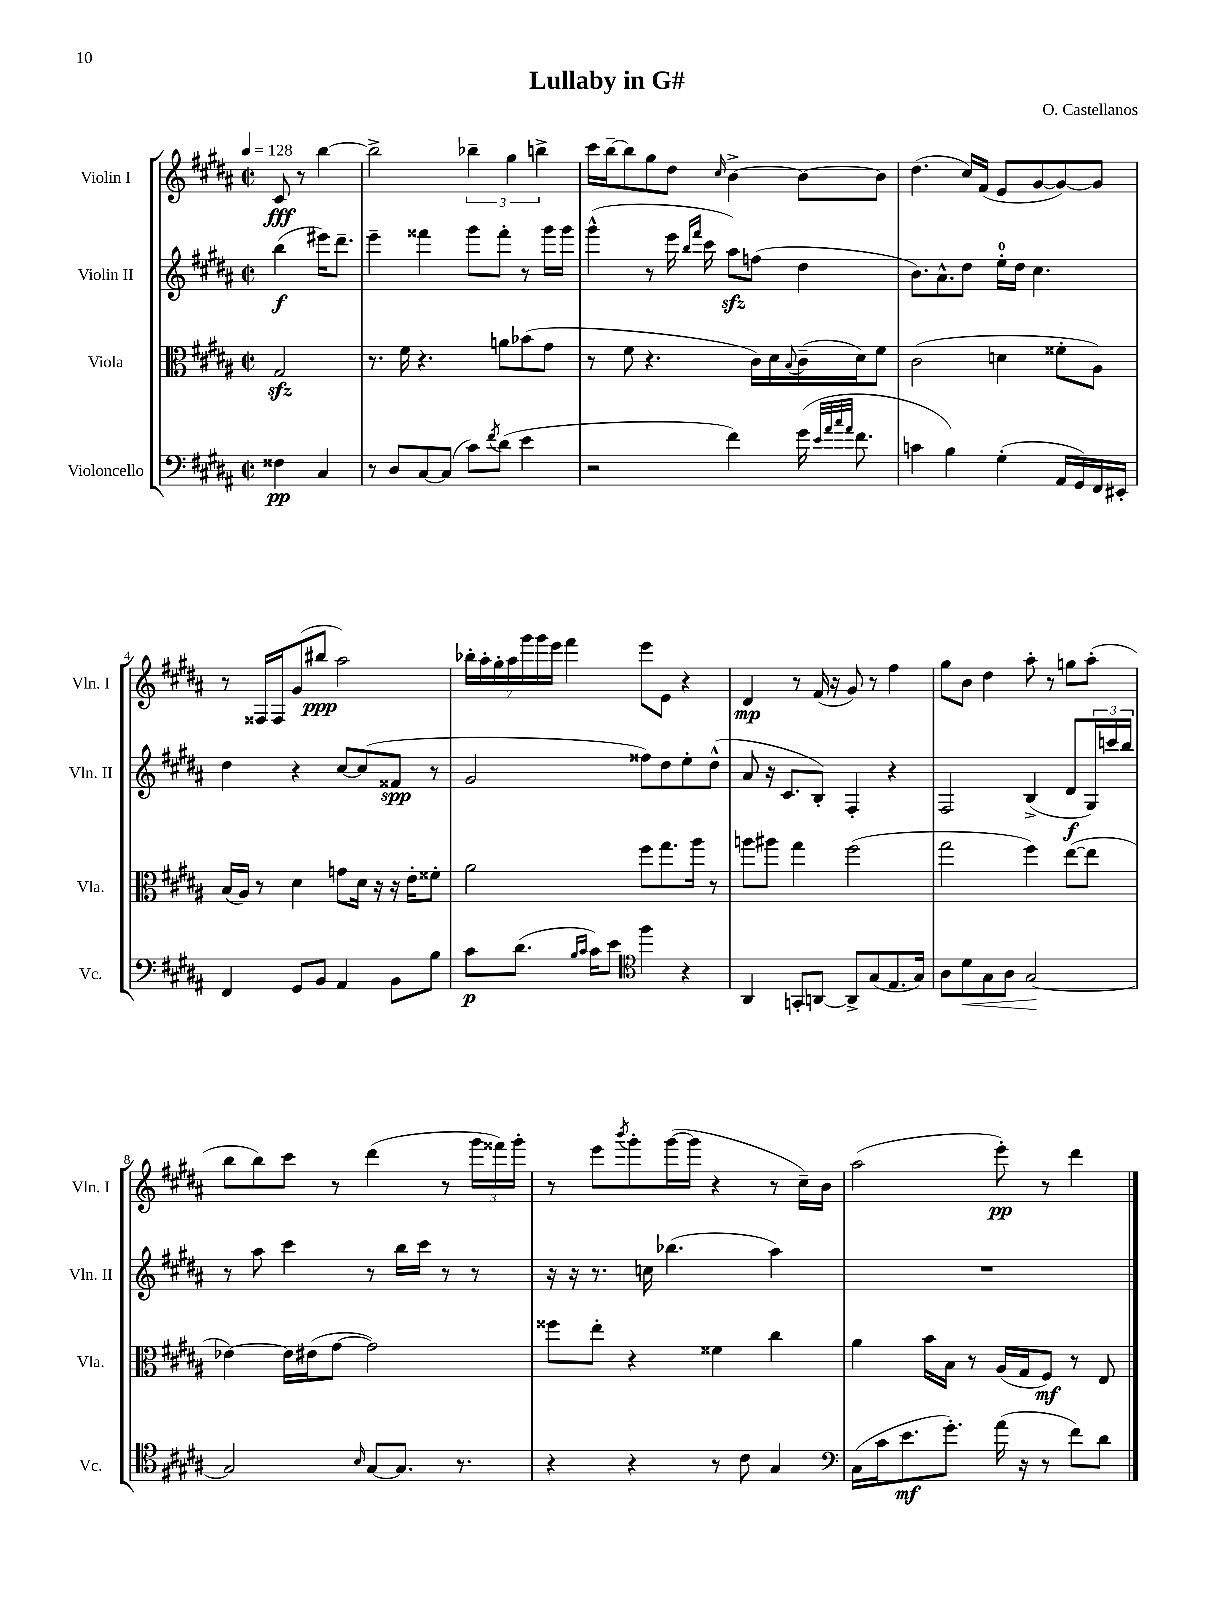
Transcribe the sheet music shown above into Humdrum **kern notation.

**kern	**kern	**kern	**kern
*staff4	*staff3	*staff2	*staff1
*clefF4	*clefC3	*clefG2	*clefG2
*k[f#c#g#d#a#]	*k[f#c#g#d#a#]	*k[f#c#g#d#a#]	*k[f#c#g#d#a#]
*M2/2	*M2/2	*M2/2	*M2/2
*met(c|)	*met(c|)	*met(c|)	*met(c|)
*MM128	*MM128	*MM128	*MM128
4F##\	2G#/	(4bb\	8c#/
.	.	.	8r
4C#/	.	16eee#\LK)	[4bb\
.	.	8.ddd#~\J	.
=	=	=	=
8r	8.r	4eee~\	2bb^\]
8D#/L	.	.	.
.	16f#\	.	.
[8C#/	4.r	4fff##\	.
(8C#/]J	.	.	.
8c#\L)	.	8ggg#\L	6bb-~\
8qf#/	.	.	.
(8d#\J	8a\L	8fff##'\J	.
.	.	.	6gg#\
4e\	(8b-\	8r	.
.	.	.	6bb^\
.	8g#\J	16ggg#\LL	.
.	.	16ggg#\JJ	.
=	=	=	=
2r	8r	(4ggg#^^\	16ccc#\LL
.	.	.	[16bb~\J
.	8f#\	.	8bb\]
.	4.r	8r	8gg#\
.	.	16eee\	8dd#\J
.	.	16qqbb/LL	.
.	.	16qqfff#/JJ	.
.	.	16ccc#\	.
.	.	.	16qqcc#/
4f#\)	.	8aa#\L)	[4b^\
.	16c#\LL)	(8ff\J	.
.	16d#\	.	.
.	8qqB/	.	.
(16g#\	(16c#~\	4dd#\	8b\_L
32qqe/LLL	.	.	.
32qqa#/	.	.	.
32qqcc#/	.	.	.
32qqa#/JJJ	.	.	.
8.f#\	16d#\J)	.	.
.	8f#\J	.	8b\]J
=	=	=	=
4c\	(2c#\	8.b\L)	(4.dd#\
.	.	8.a#^^\	.
4B\)	.	.	.
.	.	8dd#\J	16cc#/LL)
.	.	.	(16f#/JJ
(4G#'\	4d\	16ee'\LL	8e/L
.	.	16dd#\JJ	.
.	.	4.cc#\	[8g#/
16AA#/LL	8f##'\L	.	8g#/_)
16GG#/)	.	.	.
16FF#/	8A#\J)	.	8g#/]J
16EE#'/JJ	.	.	.
=	=	=	=
4FF#/	(16B/LL	4dd#\	8r
.	16A#/JJ)	.	.
.	8r	.	16F##/LL
.	.	.	16F##/J
8GG#/L	4d#\	4r	(8g#/
8BB/J	.	.	8bb#/J
4AA#/	8g\L	[8cc#/L	2aa#\)
.	16d#\Jk	(8cc#/]	.
.	16r	.	.
8BB\L	16r	8f##/J	.
.	16e'\LK	.	.
8B\J	8f##'\J	8r	.
=	=	=	=
8c#\L	2a#\	2g#/	28bb-'\LL
.	.	.	28aa#'\
.	.	.	28gg#'\
.	.	.	28aa#\
(8.d#\J	.	.	.
.	.	.	28ggg#\
.	.	.	28ggg#\
.	.	.	28eee\JJ
.	.	.	4fff#\
16qqB/LL	.	.	.
16qqc#/JJ	.	.	.
16c#\LK)	.	.	.
8e\J	.	.	.
*clefC4	*	*	*
4ff#\	8ff#\L	8ff##\L)	8eee\L
.	8.gg#\	8dd#\	8e\J
4r	.	8ee'\	4r
.	16aa#\Jk	.	.
.	8r	(8dd#^^\J	.
=	=	=	=
4AA#/	8aa\L	8a#/	4d#/
.	8aa#\J	16r	.
.	.	8.c#/L	.
8GG'/L	4gg#\	.	8r
[8AA/J	.	8B'/J)	(16f#/
.	.	.	16r
8AA^/]L	(2ff#\	4F#'/	8g#/)
(8G#/	.	.	8r
8.E/	.	4r	4ff#\
16G#/Jk)	.	.	.
=	=	=	=
8A#\L	2gg#\	2F#/	8gg#\L
8d#\	.	.	8b\J
8G#\	.	.	4dd#\
8A#\J	.	.	.
[2G#/	4ff#\)	(4B^/	8aa#'\
.	.	.	8r
.	([8ee\L	8d#/L	8gg\L
.	8ee\]J	24G#/L)	(8aa#'\J
.	.	24ccc/	.
.	.	24bb/JJ	.
=	=	=	=
2G#/]	[4e-\)	8r	8bb\L
.	.	8aa#\	8bb\)
.	16e-\]LL	4ccc#\	8ccc#\J
.	(16e#\J	.	.
.	[8g#\J	.	8r
16qqB/	.	.	.
[8G#/L	2g#\])	8r	(4ddd#\
8.G#/]J	.	16bb\LL	.
.	.	16ccc#\JJ	.
.	.	8r	8r
8.r	.	.	.
.	.	8r	24ggg#\LL
.	.	.	24fff##\)
.	.	.	24ggg#'\JJ
=	=	=	=
4r	8ff##\L	16r	8r
.	.	16r	.
.	8ee'\J	8.r	8eee\L
.	.	.	8qbbb/
4r	4r	.	8ggg#'\
.	.	16cc\	.
.	.	(4.bb-\	([16ggg#\L
.	.	.	16ggg#\]JJ
8r	4f##\	.	4r
8c#\	.	.	.
4G#/	4cc#\	4aa#\)	8r
.	.	.	16cc#~\LL)
.	.	.	16b\JJ
=	=	=	=
*clefF4	*	*	*
(16C#\LL	4a#\	1r	(2aa#\
16c#\J	.	.	.
8.e\	.	.	.
.	16b\LL	.	.
8.g#'\J)	16B\JJ	.	.
.	8r	.	.
(16a#\	(16A#/LL	.	8eee'\)
16r	16G#/J	.	.
8r	8F#/J)	.	8r
8f#\L)	8r	.	4ddd#\
8d#\J	8E/	.	.
==	==	==	==
*-	*-	*-	*-
